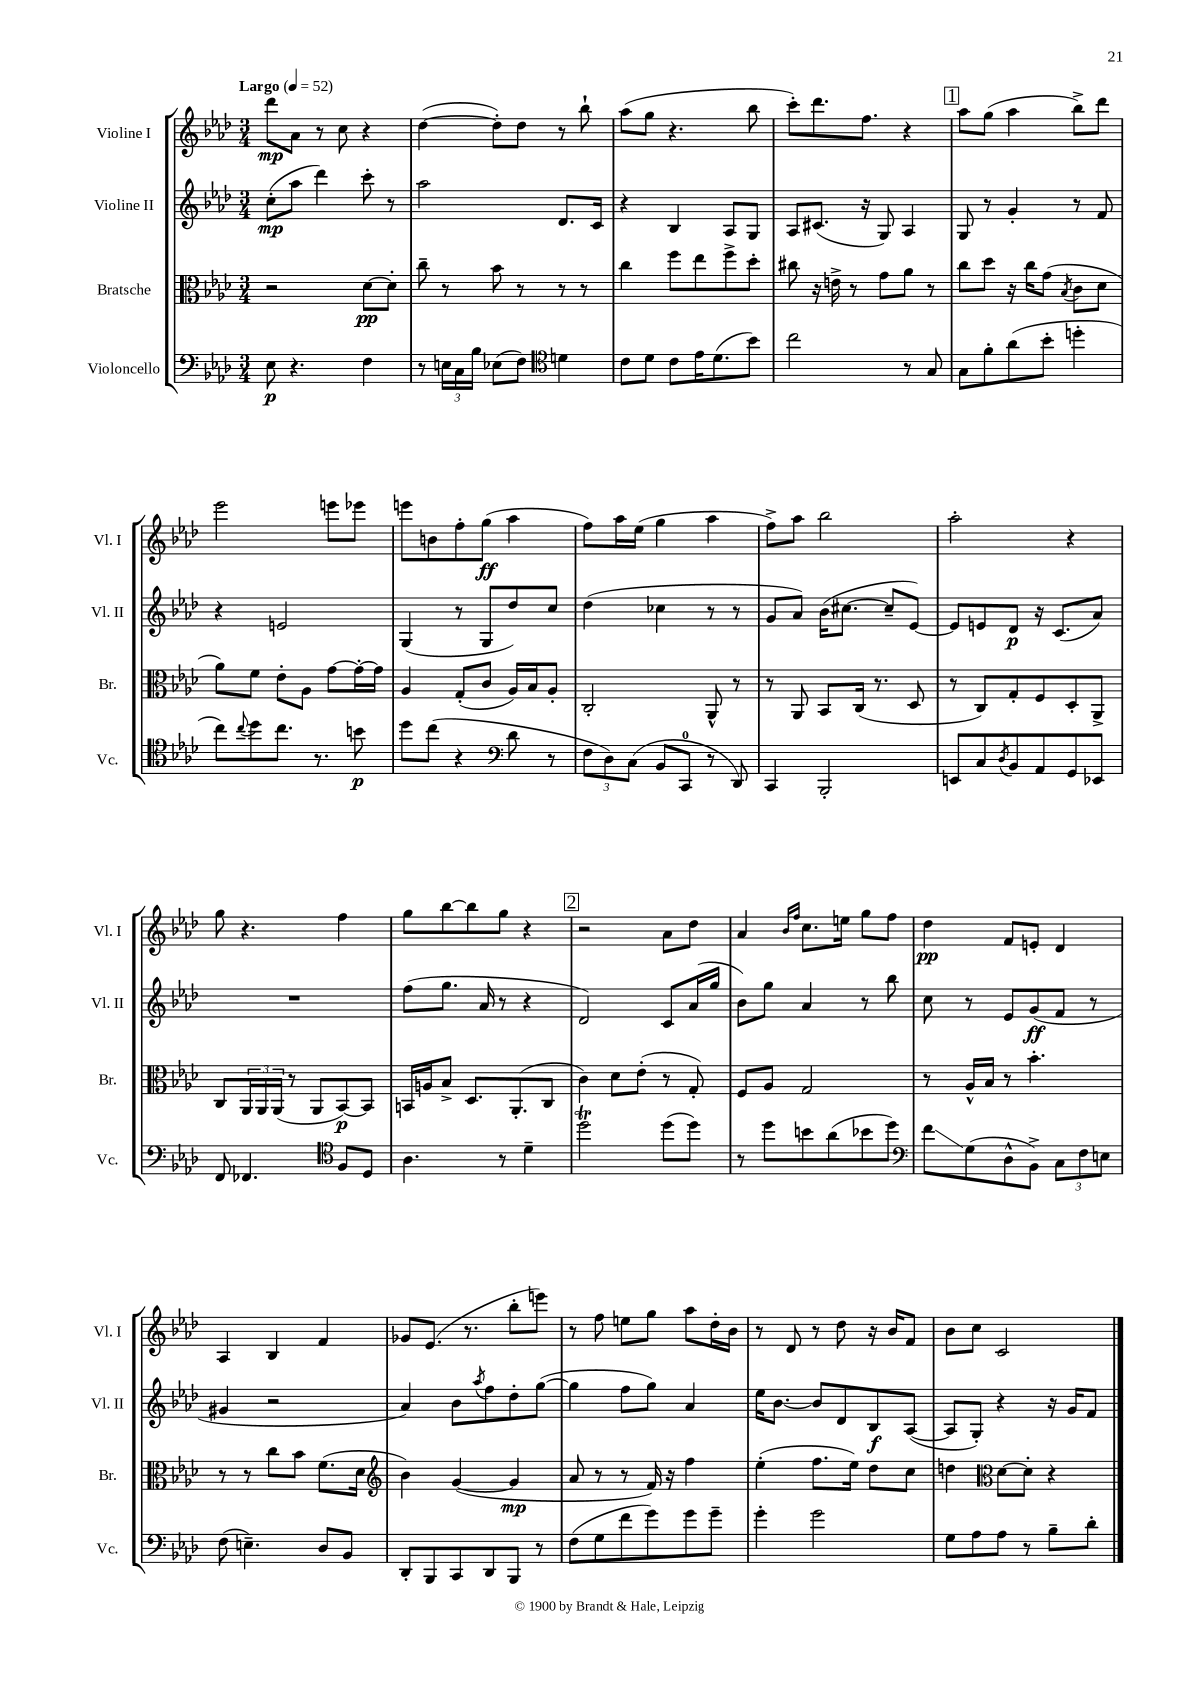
<<
\new StaffGroup <<
\new Staff = "s0" \with { instrumentName = "Violine I" shortInstrumentName = "Vl. I" } {
    \clef treble \key aes \major \numericTimeSignature \time 3/4 \tempo "Largo" 4 = 52
    des'''8\mp aes'8 r8 c''8 r4 |
    des''4~( des''8-.) des''8 r8 bes''8-! |
    aes''8( g''8 r4. bes''8 |
    c'''8-.) des'''8. f''8. r4 |
    \mark \markup { \box "1" } aes''8 g''8( aes''4 bes''8->) des'''8 |
    ees'''2 e'''8 ees'''8 |
    e'''8 b'8 f''8-. g''8\ff( aes''4 |
    f''8) aes''16 ees''16( g''4 aes''4 |
    f''8->) aes''8 bes''2 |
    aes''2-. r4 |
    g''8 r4. f''4 |
    g''8 bes''8~ bes''8 g''8 r4 |
    \mark \markup { \box "2" } r2 aes'8 des''8 |
    aes'4 \grace { bes'16 f''16 } c''8. e''16 g''8 f''8 |
    des''4\pp f'8 e'8-. des'4 |
    aes4 bes4 f'4 |
    ges'8 ees'8.( r8. bes''8-. e'''8) |
    r8 f''8 e''8 g''8 aes''8 des''16-. bes'16 |
    r8 des'8 r8 des''8 r16 bes'16 f'8 |
    bes'8 c''8 c'2 \bar "|." |
}
\new Staff = "s1" \with { instrumentName = "Violine II" shortInstrumentName = "Vl. II" } {
    \clef treble \key aes \major \numericTimeSignature \time 3/4
    c''8-.\mp( aes''8 des'''4) c'''8-. r8 |
    aes''2 des'8. c'16 |
    r4 bes4 aes8 g8 |
    aes8 cis'8.( r16 g8) aes4 |
    \mark \markup { \box "1" } g8 r8 g'4-. r8 f'8 |
    r4 e'2 |
    g4( r8 g8 des''8) c''8 |
    des''4( ces''4 r8 r8 |
    g'8 aes'8) bes'16( cis''8.~ cis''8-- ees'8~) |
    ees'8 e'8 des'8\p r16 c'8.( aes'8) |
    R2. |
    f''8( g''8. aes'16 r8 r4 |
    \mark \markup { \box "2" } des'2) c'8 aes'16( g''16 |
    bes'8) g''8 aes'4 r8 bes''8 |
    c''8 r8 ees'8 g'8\ff( f'8 r8 |
    gis'4 r2 |
    aes'4) bes'8 \acciaccatura { aes''8 } f''8 des''8-. g''8~( |
    g''4 f''8 g''8) aes'4 |
    ees''16 bes'8.~ bes'8 des'8 bes8\f aes8~( |
    aes8 g8-.) r4 r16 g'16 f'8 \bar "|." |
}
\new Staff = "s2" \with { instrumentName = "Bratsche" shortInstrumentName = "Br." } {
    \clef alto \key aes \major \numericTimeSignature \time 3/4
    r2 des'8~\pp des'8-. |
    c''8-- r8 bes'8 r8 r8 r8 |
    c''4 f''8 ees''8 f''8-> des''8-. |
    cis''8 r16 e'16-> r8 g'8 aes'8 r8 |
    \mark \markup { \box "1" } c''8 des''8 r16 c''16 g'8( \acciaccatura { bes8 } c'8 des'8 |
    aes'8) f'8 ees'8-. aes8 g'8~ g'16~-. g'16 |
    aes4 g8-.( c'8 aes16) bes16 aes8-. |
    c2-. aes,8-^ r8 |
    r8 aes,8 bes,8 c16( r8. des8 |
    r8 c8) g8-. f8 des8-. aes,8-> |
    c8 \tuplet 3/2 { aes,16 aes,16 aes,16( } r8 aes,8 bes,8~\p) bes,8 |
    b,16 a16 bes8-> des8. aes,8.-.( c8 |
    \mark \markup { \box "2" } c'4) des'8 ees'8-.( r8 g8-.) |
    f8 aes8 g2 |
    r8 aes16-^ bes16 r8 bes'4.-. |
    r8 r8 c''8 bes'8 f'8.( des'16 |
    \clef treble bes'4) g'4~( g'4\mp |
    aes'8 r8 r8 f'16) r16 f''4 |
    ees''4-.( f''8. ees''16) des''8 c''8 |
    d''4 \clef alto des'8~ des'8-. r4 \bar "|." |
}
\new Staff = "s3" \with { instrumentName = "Violoncello" shortInstrumentName = "Vc." } {
    \clef bass \key aes \major \numericTimeSignature \time 3/4
    ees8\p r4. f4 |
    r8 \tuplet 3/2 { e16 c16 bes16 } ees8( f8) \clef tenor d'4 |
    c'8 des'8 c'8 ees'16 des'8.( bes'8) |
    c''2 r8 g8 |
    \mark \markup { \box "1" } g8 f'8-. aes'8( bes'8-. d''4-. |
    c''8) \appoggiatura { c''8 } des''8 c''8. r8. b'8\p |
    des''8 c''8( r4 \clef bass des'8 r8 |
    \tuplet 3/2 { f8 des8) c8( } bes,8 c,8-0 r8 des,8) |
    c,4 bes,,2-. |
    e,8 c8 \acciaccatura { des8 } bes,8 aes,8 g,8 ees,8 |
    f,8 fes,4. \clef tenor f8 des8 |
    aes4. r8 des'4-- |
    \mark \markup { \box "2" } des''2\trill des''8( des''8) |
    r8 des''8 b'8 aes'8( bes'8 des''8) |
    \clef bass f'8\glissando g8( des8-^ bes,8->) \tuplet 3/2 { c8 f8 e8 } |
    f8( e4.--) des8 bes,8 |
    des,8-. bes,,8 c,8 des,8 bes,,8 r8 |
    f8( g8 f'8 g'8) g'8 g'8-- |
    g'4-. g'2 |
    g8 aes8 aes8 r8 bes8-- des'8-. \bar "|." |
}
>>
>>
\layout { \context { \Score \remove "Bar_number_engraver" } }
